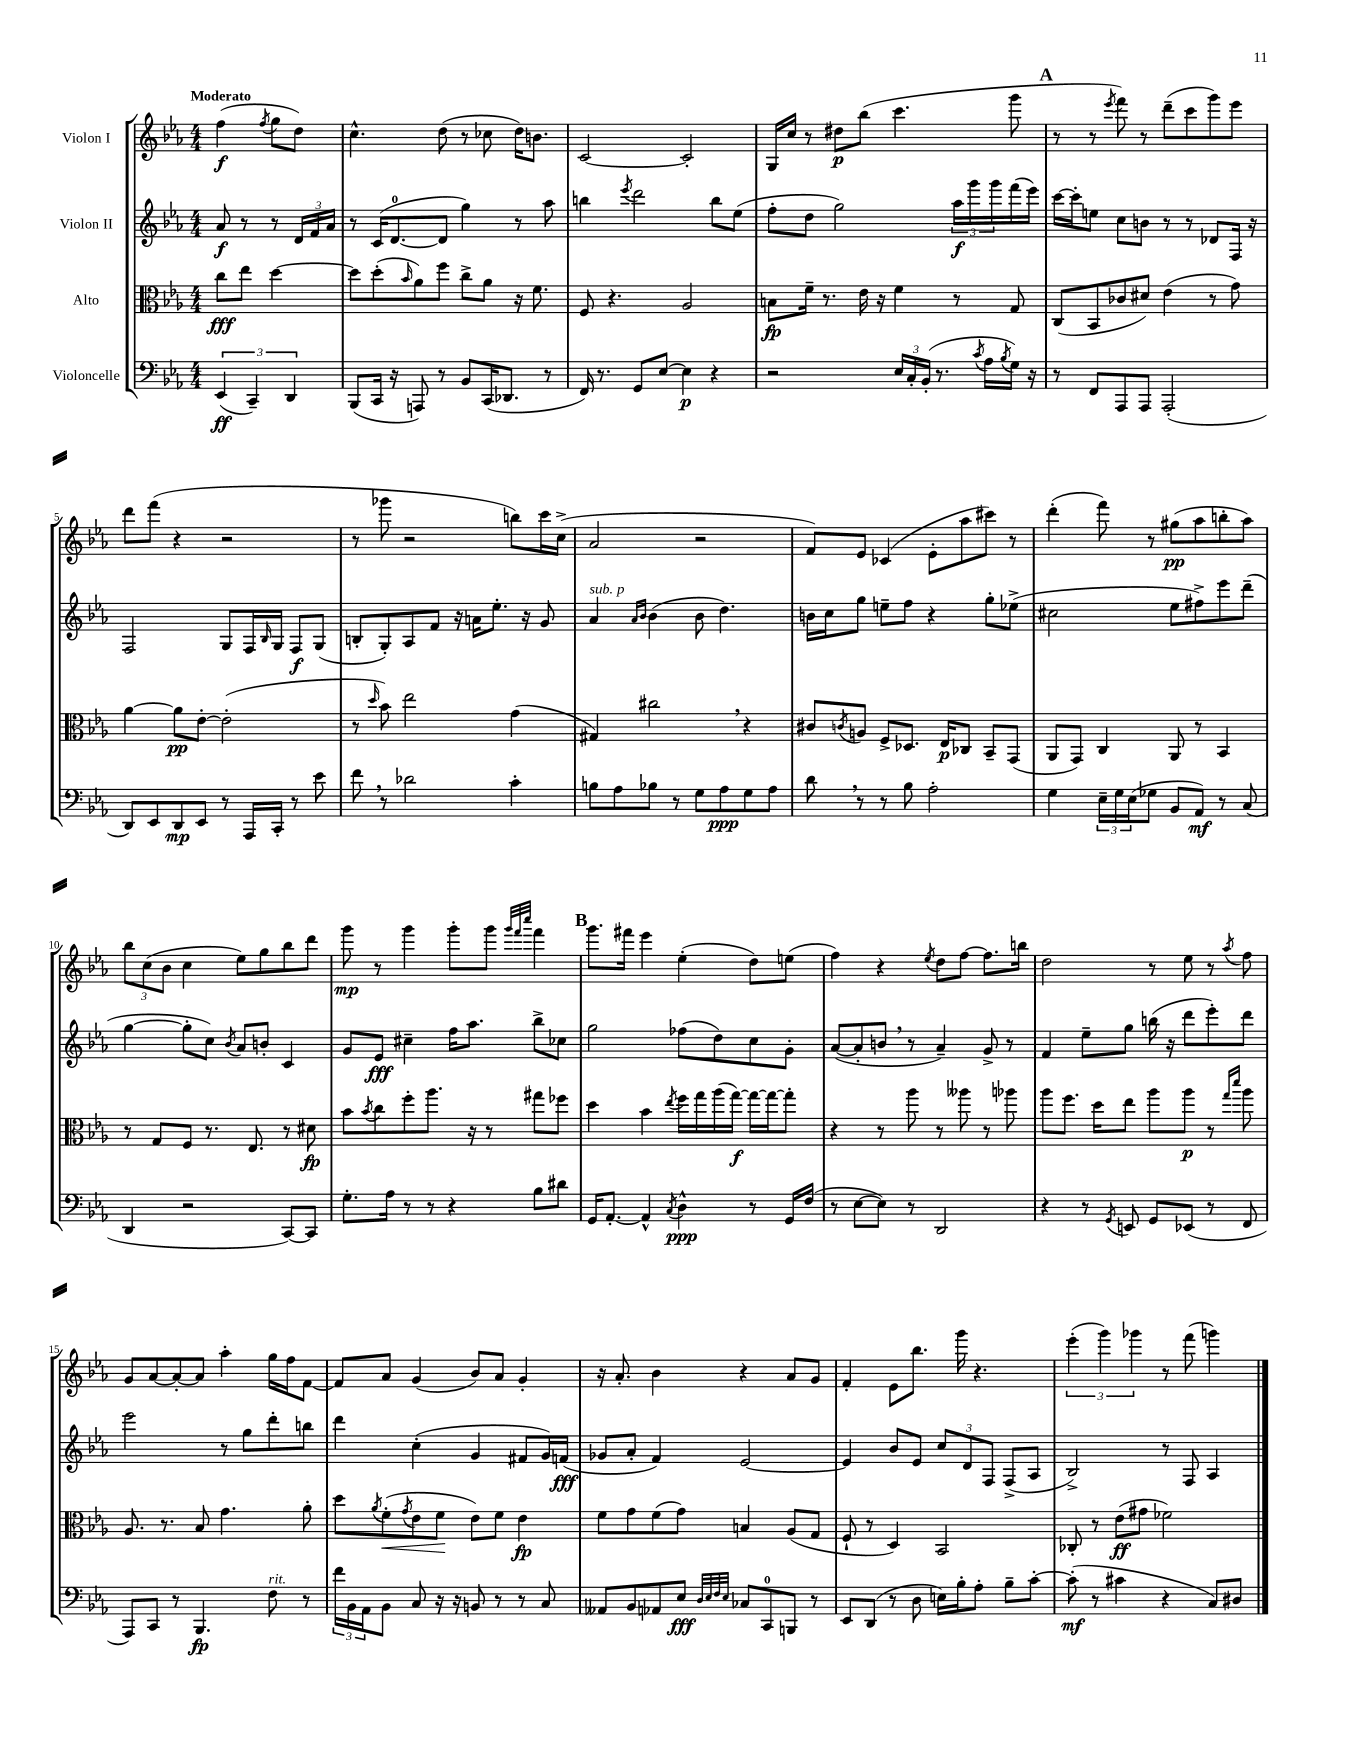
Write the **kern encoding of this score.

**kern	**dynam	**kern	**dynam	**kern	**dynam	**kern	**dynam
*part4	*part4	*part3	*part3	*part2	*part2	*part1	*part1
*staff4	*staff4	*staff3	*staff3	*staff2	*staff2	*staff1	*staff1
*I"Violoncelle	*	*I"Alto	*	*I"Violon II	*	*I"Violon I	*
*clefF4	*	*clefC3	*	*clefG2	*	*clefG2	*
*k[b-e-a-]	*	*k[b-e-a-]	*	*k[b-e-a-]	*	*k[b-e-a-]	*
*M4/4	*	*M4/4	*	*M4/4	*	*M4/4	*
=	=	=	=	=	=	=	=
!	!	!	!	!	!	!LO:TX:a:B:t=Moderato	!
(6EE-/	ff	8cc\L	fff	8a-/	f	(4ff\	f
.	.	8ee-\J	.	8r	.	.	.
6CC~/)	.	.	.	.	.	.	.
.	.	.	.	.	.	8qff/	.
.	.	[4dd\	.	8r	.	8gg\L	.
6DD/	.	.	.	.	.	.	.
.	.	.	.	24d/LL	.	8dd\J)	.
.	.	.	.	24f/	.	.	.
.	.	.	.	24a-/JJ	.	.	.
=1	=1	=1	=1	=1	=1	=1	=1
(8BBB-/L	.	8dd\L]	.	8r	.	4.cc^^\	.
16CC/Jk	.	(8dd'\	.	(16c/KL	.	.	.
16r	.	.	.	[8.d/	.	.	.
.	.	16qqb-/	.	.	.	.	.
8AAAn/)	.	8a-\)	.	.	.	.	.
8r	.	8ff\J	.	8d/J]	.	(8dd\	.
8BB-/L	.	8cc^\L	.	4gg\)	.	8r	.
(16CC/K	.	8a-\J	.	.	.	8cc-X\	.
8.DD-X/J	.	.	.	.	.	.	.
.	.	16r	.	8r	.	16dd\KL)	.
.	.	8.f\	.	.	.	8.bn\J	.
8r	.	.	.	8aa-\	.	.	.
=2	=2	=2	=2	=2	=2	=2	=2
16FF/)	.	8F/	.	4bbn\	.	[2c/	.
8.r	.	.	.	.	.	.	.
.	.	4.r	.	.	.	.	.
.	.	.	.	8qeee-/	.	.	.
8GG/L	.	.	.	2ddd\	.	.	.
[8E-/J	.	.	.	.	.	.	.
4E-\]	p	2A-/	.	.	.	2c'/]	.
4r	.	.	.	8bb\L	.	.	.
.	.	.	.	(8ee-\J	.	.	.
=3	=3	=3	=3	=3	=3	=3	=3
2r	.	8Bn\L	fp	8ff'\L	.	16G/LL	.
.	.	.	.	.	.	16cc/JJ	.
.	.	16f~\Jk	.	8dd\J	.	8r	.
.	.	8.r	.	.	.	.	.
.	.	.	.	2gg\)	.	8dd#X\L	p
.	.	16e-\	.	.	.	(8bb-\J	.
.	.	16r	.	.	.	.	.
24E-/LL	.	4f\	.	.	.	4.ccc\	.
24C'/	.	.	.	.	.	.	.
(24BB-'/JJ	.	.	.	.	.	.	.
8.r	.	.	.	.	.	.	.
.	.	8r	.	24aa-\LL	f	.	.
.	.	.	.	24ggg\	.	.	.
8qc/	.	.	.	.	.	.	.
16A-\LL	.	.	.	.	.	.	.
.	.	.	.	24ggg\	.	.	.
8qB-/	.	.	.	.	.	.	.
16G\JJ)	.	8G/	.	(16fff\	.	8ggg\	.
16r	.	.	.	16eee-\JJ)	.	.	.
!!LO:REH:place=s1:t=A
=4	=4	=4	=4	=4	=4	=4	=4
8r	.	(8C/L	.	[16ccc\LL	.	8r	.
.	.	.	.	16ccc'\J]	.	.	.
8FF/L	.	8BB-/	.	8een\J	.	8r	.
.	.	.	.	.	.	8qeee-/	.
8AAA-/	.	8c-X/	.	8cc\L	.	8fff\)	.
8AAA-/J	.	8d#X/J)	.	8bn\J	.	8r	.
(2AAA-'/	.	(4e-\	.	8r	.	(8ddd~\L	.
.	.	.	.	8r	.	8ccc\	.
.	.	8r	.	8d-X/L	.	8ggg\)	.
.	.	8g\)	.	16F/Jk	.	8eee-\J	.
.	.	.	.	16r	.	.	.
!!LO:LB:g=z
=5	=5	=5	=5	=5	=5	=5	=5
8DD/L)	.	[4a-\	.	2F/	.	8ddd\L	.
8EE-/	.	.	.	.	.	(8fff\J	.
8DD/	mp	8a-\L]	pp	.	.	4r	.
8EE-/J	.	[8e-'\J	.	.	.	.	.
8r	.	(2e-'\]	.	8G/L	.	2r	.
16AAA-/LL	.	.	.	16F/L	.	.	.
.	.	.	.	16qqB-/	.	.	.
16CC'/JJ	.	.	.	16G/JJ	.	.	.
8r	.	.	.	8F/L	f	.	.
8e-\	.	.	.	(8G/J	.	.	.
=6	=6	=6	=6	=6	=6	=6	=6
8f,\	.	8r	.	8Bn'/L	.	8r	.
.	.	16qqdd/	.	.	.	.	.
8r	.	8b-\)	.	8G'/)	.	8ggg-X\	.
2d-X\	.	2ee-\	.	8A-/	.	2r	.
.	.	.	.	8f/J	.	.	.
.	.	.	.	16r	.	.	.
.	.	.	.	16an\KL	.	.	.
.	.	.	.	8.ee-'\J	.	.	.
4c'\	.	(4g\	.	.	.	8bbn\L)	.
.	.	.	.	16r	.	.	.
.	.	.	.	8g/	.	16ccc\L	.
.	.	.	.	.	.	(16cc^\JJ	.
=7	=7	=7	=7	=7	=7	=7	=7
!	!	!	!	!LO:TX:a:i:t=sub. p	!	!	!
8Bn\L	.	4G#X/)	.	4a-/	.	2a-/	.
8A-\	.	.	.	.	.	.	.
.	.	.	.	16qqa-/LL	.	.	.
.	.	.	.	16qqb-/JJ	.	.	.
8B-X\J	.	2cc#X,\	.	(4b-\	.	.	.
8r	.	.	.	.	.	.	.
8G\L	.	.	.	8b-\	.	2r	.
8A-\	ppp	.	.	4.dd\)	.	.	.
8G\	.	4r	.	.	.	.	.
8A-\J	.	.	.	.	.	.	.
=8	=8	=8	=8	=8	=8	=8	=8
8d,\	.	8c#X/L	.	16bn\LL	.	8f/L)	.
.	.	.	.	16cc\J	.	.	.
.	.	8qcn/	.	.	.	.	.
8r	.	8An/J	.	8gg\J	.	8e-/J	.
8r	.	8F^/L	.	8een~\L	.	(4c-X/	.
8B-\	.	8.D-X/J	.	8ff\J	.	.	.
2A-'\	.	.	.	4r	.	8e-'\L	.
.	.	16E-/KL	p	.	.	.	.
.	.	8C-X/J	.	.	.	8aa-\	.
.	.	8BB-~/L	.	8gg'\L	.	8ccc#X\J)	.
.	.	(8GG/J	.	(8ee-X^\J	.	8r	.
=9	=9	=9	=9	=9	=9	=9	=9
4G\	.	8AA-/L	.	2cc#X\	.	(4ddd'\	.
.	.	8GG/J)	.	.	.	.	.
24E-~\LL	.	4C/	.	.	.	8fff\)	.
24G\	.	.	.	.	.	.	.
(24E-\J	.	.	.	.	.	.	.
8G-X\J	.	.	.	.	.	8r	.
8BB-/L	.	8AA-/	.	8ee-\L	.	(8gg#X\L	pp
8AA-/J)	mf	8r	.	8ff#X^\)	.	8aa-\	.
8r	.	4BB-/	.	8eee-\	.	8bbn'\	.
(8C/	.	.	.	(8ddd~\J	.	8aa-\J)	.
!!LO:LB:g=z
=10	=10	=10	=10	=10	=10	=10	=10
4DD/	.	8r	.	[4gg\	.	12bb-\L	.
.	.	.	.	.	.	(12cc\	.
.	.	8G/L	.	.	.	.	.
.	.	.	.	.	.	12b-\J	.
2r	.	8F/J	.	8gg'\L]	.	4cc\	.
.	.	8.r	.	8cc\J)	.	.	.
.	.	.	.	8qb-/	.	.	.
.	.	.	.	8a-/L	.	8ee-\L)	.
.	.	8.E-/	.	.	.	.	.
.	.	.	.	8bn'/J	.	8gg\	.
[8CC/L)	.	8r	.	4c/	.	8bb-\	.
8CC/J]	.	8d#X\	fp	.	.	8ddd\J	.
=11	=11	=11	=11	=11	=11	=11	=11
8.G'\L	.	8b-\L	.	8g/L	.	8ggg\	mp
.	.	8qb-/	.	.	.	.	.
.	.	8cc\	.	8e-/J	fff	8r	.
16A-\Jk	.	.	.	.	.	.	.
8r	.	8ff'\	.	4cc#X~\	.	4ggg\	.
8r	.	8.aa-\J	.	.	.	.	.
4r	.	.	.	16ff\KL	.	8ggg'\L	.
.	.	16r	.	8.aa-\J	.	.	.
.	.	8r	.	.	.	8ggg\J	.
.	.	.	.	.	.	32qqggg/LLL	.
.	.	.	.	.	.	32qqfff/	.
.	.	.	.	.	.	32qqcccc/JJJ	.
8B-\L	.	8gg#X\L	.	8bb-^\L	.	4fff\	.
8d#X\J	.	8ff-X\J	.	8cc-X\J	.	.	.
!!LO:REH:place=s1:t=B
=12	=12	=12	=12	=12	=12	=12	=12
16GG/KL	.	4dd\	.	2gg\	.	8.ggg\L	.
[8.AA-'/J	.	.	.	.	.	.	.
.	.	.	.	.	.	16fff#X\Jk	.
4AA-^^/]	.	4b-\	.	.	.	4eee-\	.
8qC/	.	8qee-/	.	.	.	.	.
4D^^\	ppp	16ff\LL	.	(8ff-X\L	.	(4ee-'\	.
.	.	16gg\	.	.	.	.	.
.	.	(16aa-\	.	8dd\)	.	.	.
.	.	[16gg\JJ)	f	.	.	.	.
8r	.	16gg\LL_	.	8cc\	.	8dd\L)	.
.	.	16gg\J_	.	.	.	.	.
16GG/LL	.	8gg'\J]	.	8g'\J	.	(8een\J	.
(16F/JJ	.	.	.	.	.	.	.
=13	=13	=13	=13	=13	=13	=13	=13
8r	.	4r	.	([8a-/L	.	4ff\)	.
[8E-\L	.	.	.	8a-'/]	.	.	.
8E-\J])	.	8r	.	8bn,/J	.	4r	.
8r	.	8aa-\	.	8r	.	.	.
.	.	.	.	.	.	8qee-/	.
2DD/	.	8r	.	4a-~/)	.	8dd\L	.
.	.	8aa--X\	.	.	.	[8ff\J	.
.	.	8r	.	8g^/	.	8.ff\L]	.
.	.	8aa-X\	.	8r	.	.	.
.	.	.	.	.	.	16bbn\Jk	.
=14	=14	=14	=14	=14	=14	=14	=14
4r	.	8aa-\L	.	4f/	.	2dd\	.
.	.	8.ff\J	.	.	.	.	.
8r	.	.	.	8ee-~\L	.	.	.
.	.	16dd\KL	.	.	.	.	.
8qGG/	.	.	.	.	.	.	.
8EEn/	.	8ee-\J	.	8gg\J	.	.	.
8GG/L	.	8aa-\L	.	(16bbn\	.	8r	.
.	.	.	.	16r	.	.	.
(8EE-X/J	.	8aa-\J	p	8ddd\L	.	8ee-\	.
8r	.	8r	.	8eee-'\)	.	8r	.
.	.	16qqgg/LL	.	.	.	.	.
.	.	16qqddd/JJ	.	.	.	8qaa-/	.
8FF/	.	8aa-\	.	8ddd\J	.	8ff\	.
!!LO:LB:g=z
=15	=15	=15	=15	=15	=15	=15	=15
8AAA-/L)	.	8.A-/	.	2eee-\	.	8g/L	.
8CC/J	.	.	.	.	.	[8a-/	.
.	.	8.r	.	.	.	.	.
8r	.	.	.	.	.	8a-'/_	.
4.BBB-/	fp	8B-/	.	.	.	8a-/J]	.
.	.	4.g\	.	8r	.	4aa-'\	.
.	.	.	.	8gg\L	.	.	.
!LO:TX:a:i:t=rit.	!	!	!	!	!	!	!
8F\	.	.	.	8ddd'\	.	16gg\LL	.
.	.	.	.	.	.	16ff\J	.
8r	.	8a-'\	.	8bbn\J	.	[8f\J	.
=16	=16	=16	=16	=16	=16	=16	=16
24f\LL	.	8dd\L	.	4ddd\	.	8f/L]	.
24BB-\	.	.	.	.	.	.	.
24AA-\J	.	.	.	.	.	.	.
.	.	8qa-/	.	.	.	.	.
!	!	!	!LO:HP:b	!	!	!	!
8BB-\J	.	(8f'\	<	.	.	8a-/J	.
.	.	8qg/	.	.	.	.	.
8C/	.	8e-\	.	(4cc'\	.	(4g/	.
16r	.	8f\J	.	.	.	.	.
16r	.	.	.	.	.	.	.
8BBn/	.	8e-\L)	[	4g/	.	8b-/L)	.
8r	.	8f\J	.	.	.	8a-/J	.
8r	.	4e-\	fp	8f#X/L	.	4g'/	.
8C/	.	.	.	16g/L)	.	.	.
.	.	.	.	(16fn/JJ	fff	.	.
=17	=17	=17	=17	=17	=17	=17	=17
8AA--X/L	.	8f\L	.	8g-X/L	.	16r	.
.	.	.	.	.	.	8.a-'/	.
8BB-/	.	8g\	.	8a-'/J	.	.	.
8AA-X/	.	(8f\	.	4f/)	.	4b-\	.
8E-/J	fff	8g\J)	.	.	.	.	.
32qqD/LLL	.	.	.	.	.	.	.
32qqE-/	.	.	.	.	.	.	.
32qqF/	.	.	.	.	.	.	.
32qqE-/JJJ	.	.	.	.	.	.	.
8C-X/L	.	4Bn/	.	[2e-/	.	4r	.
8CC/	.	.	.	.	.	.	.
8BBBn/J	.	(8A-/L	.	.	.	8a-/L	.
8r	.	8G/J	.	.	.	8g/J	.
=18	=18	=18	=18	=18	=18	=18	=18
8EE-/L	.	8F`/	.	4e-/]	.	4f'/	.
(8DD/J	.	8r	.	.	.	.	.
8r	.	4D/)	.	8b-/L	.	8e-\L	.
8D\	.	.	.	8e-/J	.	8.bb-\J	.
16En\LL)	.	2BB-/	.	12cc/L	.	.	.
16B-'\J	.	.	.	.	.	16ggg\	.
.	.	.	.	12d/	.	.	.
8A-'\J	.	.	.	.	.	4.r	.
.	.	.	.	12F/J	.	.	.
8B-~\L	.	.	.	(8F^/L	.	.	.
[8c'\J	.	.	.	8A-/J	.	.	.
=19	=19	=19	=19	=19	=19	=19	=19
(8c'\]	mf	8C-X'/	.	2B-^/)	.	(6eee-'\	.
8r	.	8r	.	.	.	.	.
.	.	.	.	.	.	6ggg\)	.
4c#X\	.	(8e-\L	ff	.	.	.	.
.	.	.	.	.	.	6ggg-X\	.
.	.	8g#X\J	.	.	.	.	.
4r	.	2f-X\)	.	8r	.	8r	.
.	.	.	.	8F/	.	(8fff\	.
8C/L)	.	.	.	4A-/	.	4gggn\)	.
8D#X/J	.	.	.	.	.	.	.
==	==	==	==	==	==	==	==
*-	*-	*-	*-	*-	*-	*-	*-
